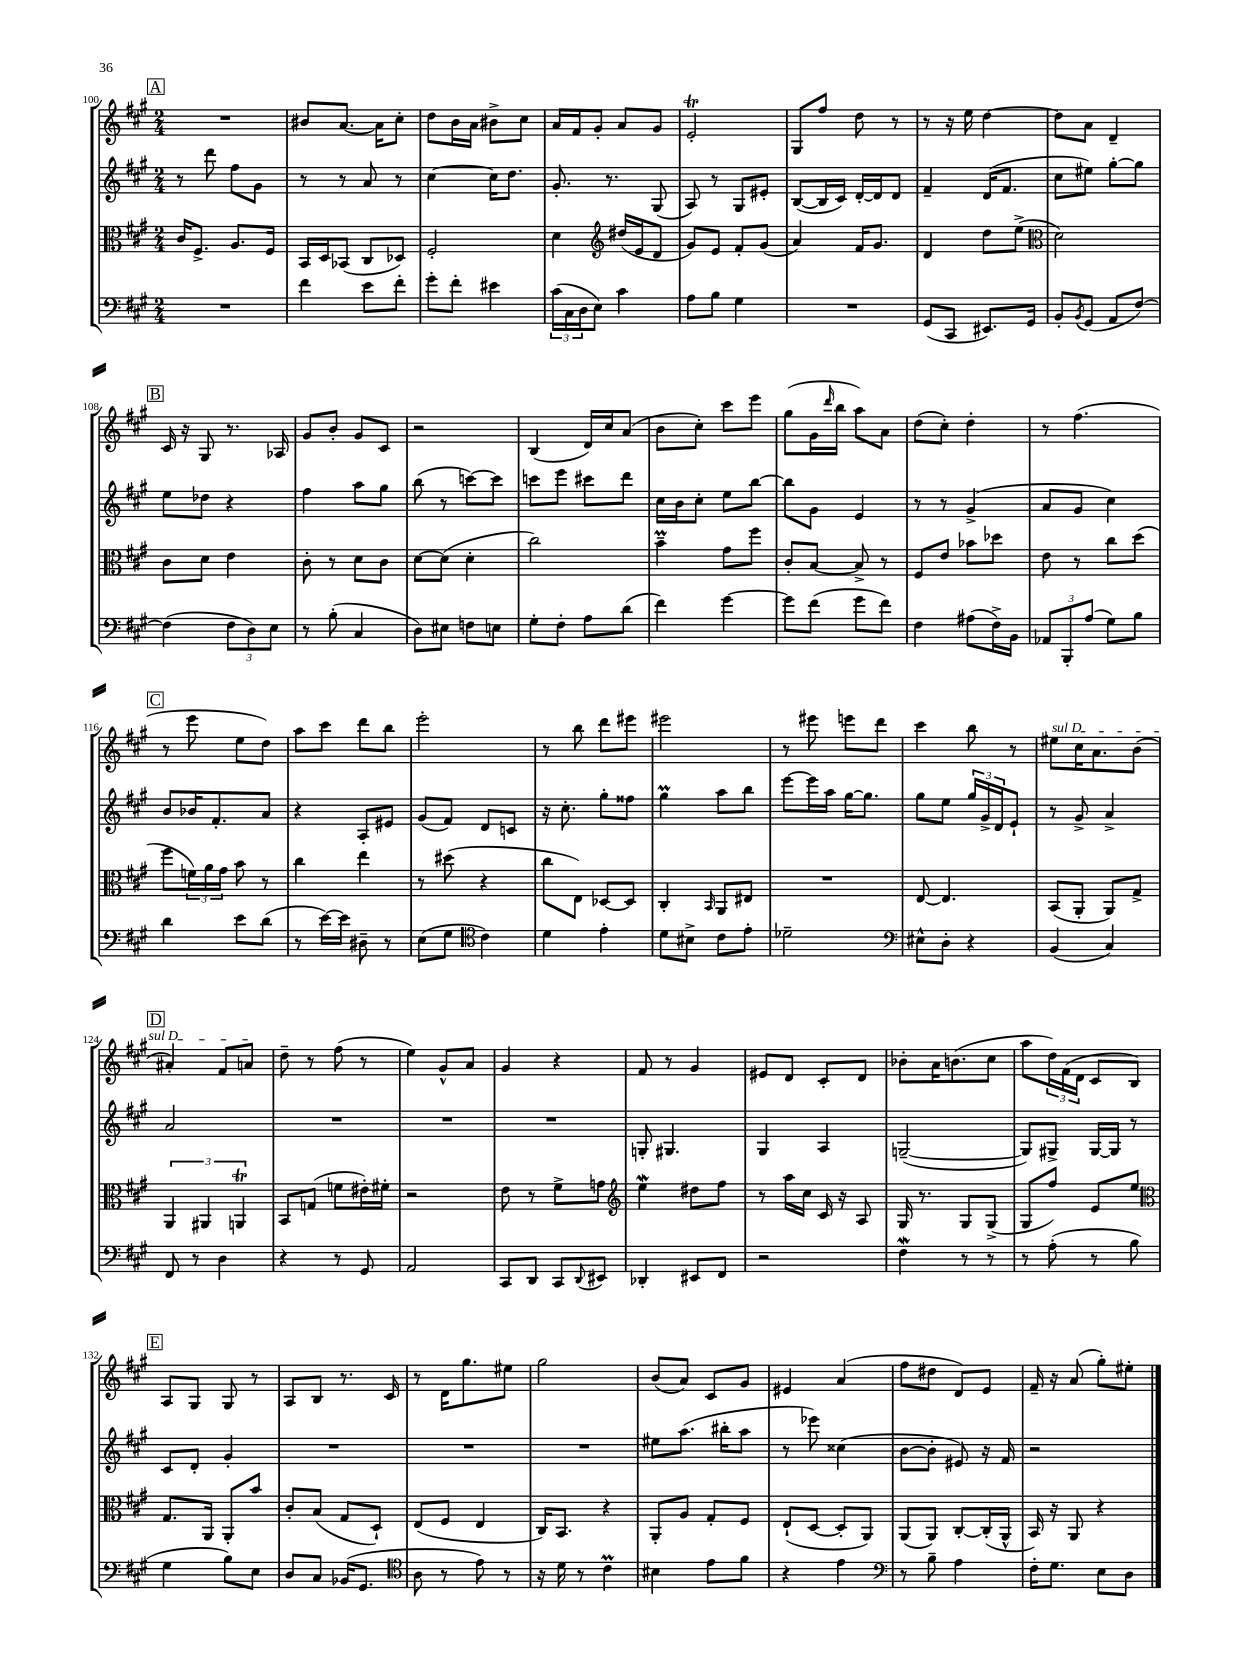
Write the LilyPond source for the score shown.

<<
\new StaffGroup <<
\new Staff = "s0" {
    \clef treble \key a \major \numericTimeSignature \time 2/4
    \mark \markup { \box "A" } R2 |
    bis'8 a'8.~ a'16 cis''8-. |
    d''8 b'16 a'16 bis'8-> cis''8 |
    a'16 fis'16 gis'8-. a'8 gis'8 |
    e'2-.\trill |
    gis8 fis''8 d''8 r8 |
    r8 r16 e''16 d''4~ |
    d''8 a'8 d'4-- |
    \mark \markup { \box "B" } cis'16 r16 gis8 r8. aes16 |
    gis'8 b'8-. gis'8 cis'8 |
    r2 |
    b4( d'16) cis''16 a'8( |
    b'8 cis''8-.) cis'''8 e'''8 |
    gis''8( gis'16 \grace { d'''16 } b''16 a''8) a'8 |
    d''8( cis''8-.) d''4-. |
    r8 fis''4.( |
    \mark \markup { \box "C" } r8 e'''8 e''8 d''8) |
    a''8 cis'''8 d'''8 b''8 |
    e'''2-. |
    r8 b''8 d'''8 eis'''8 |
    eis'''2 |
    r8 eis'''8 e'''8 d'''8 |
    cis'''4 b''8 r8 |
    \once \override TextSpanner.bound-details.left.text = \markup { \italic "sul D" } eis''8\startTextSpan cis''16 a'8. b'8( |
    \mark \markup { \box "D" } ais'4-.) fis'8 a'8\stopTextSpan |
    d''8-- r8 fis''8( r8 |
    e''4) gis'8-^ a'8 |
    gis'4 r4 |
    fis'8 r8 gis'4 |
    eis'8 d'8 cis'8-. d'8 |
    bes'8-. a'16 b'8.( cis''8 |
    a''8 \tuplet 3/2 { d''16) fis'16( d'16 } cis'8 b8) |
    \mark \markup { \box "E" } a8 gis8 gis8 r8 |
    a8 b8 r8. cis'16 |
    r8 d'16 gis''8. eis''8 |
    gis''2 |
    b'8( a'8) cis'8 gis'8 |
    eis'4 a'4( |
    fis''8 dis''8 d'8) e'8 |
    fis'16-- r16 a'8( gis''8-.) eis''8-. \bar "|." |
}
\new Staff = "s1" {
    \clef treble \key a \major \numericTimeSignature \time 2/4
    \mark \markup { \box "A" } r8 d'''8 fis''8 gis'8 |
    r8 r8 a'8 r8 |
    cis''4~ cis''16 d''8. |
    gis'8.-. r8. gis8( |
    a8) r8 gis8 eis'8-. |
    b8~( b16 cis'16) d'16~-. d'16 d'8 |
    fis'4-- d'16( fis'8. |
    cis''8 eis''8) gis''8~-. gis''8 |
    \mark \markup { \box "B" } e''8 des''8 r4 |
    fis''4 a''8 gis''8 |
    b''8( r8 c'''8~) c'''8 |
    c'''8 e'''8 cis'''8 d'''8 |
    cis''16 b'16 cis''8-. e''8 b''8~ |
    b''8 gis'8 e'4 |
    r8 r8 gis'4->( |
    a'8 gis'8 cis''4) |
    \mark \markup { \box "C" } b'8 bes'16 fis'8.-. a'8 |
    r4 a8-. eis'8 |
    gis'8( fis'8) d'8 c'8 |
    r16 cis''8.-. gis''8-. fisis''8 |
    gis''4\prall a''8 b''8 |
    e'''8~ e'''16 a''16 gis''16~ gis''8. |
    gis''8 e''8 \tuplet 3/2 { gis''16 gis'16-> d'16 } e'8-! |
    r8 gis'8-> a'4-> |
    \mark \markup { \box "D" } a'2 |
    R2 |
    R2 |
    R2 |
    g8-. gis4. |
    gis4 a4 |
    g2~--( |
    g8) gis8-> gis16~ gis16 r8 |
    \mark \markup { \box "E" } cis'8 d'8-. gis'4-. |
    R2 |
    R2 |
    R2 |
    eis''8 a''8.( bis''16-. a''8 |
    r8 ees'''8) cisis''4( |
    b'8~ b'8-. eis'8) r16 fis'16 |
    r2 \bar "|." |
}
\new Staff = "s2" {
    \clef alto \key a \major \numericTimeSignature \time 2/4
    \mark \markup { \box "A" } cis'16 fis8.-> a8. fis16 |
    b,16 d16 bes,8( cis8 des8) |
    fis2-. |
    d'4 \clef treble dis''16( e'16 d'8 |
    gis'8) e'8 fis'8-. gis'8( |
    a'4) fis'16 gis'8. |
    d'4 d''8 e''8->( |
    \clef alto d'2) |
    \mark \markup { \box "B" } cis'8 d'8 e'4 |
    cis'8-. r8 d'8 cis'8 |
    d'8~ d'8( d'4-. |
    cis''2) |
    b'4--\prall gis'8 fis''8 |
    cis'8-. b8~ b8-> r8 |
    fis8 e'8 bes'8 des''8 |
    e'8 r8 cis''8 d''8( |
    \mark \markup { \box "C" } fis''8 \tuplet 3/2 { f'16) a'16 gis'16 } b'8 r8 |
    cis''4 e''4 |
    r8 dis''8( r4 |
    cis''8 e8) des8~ des8 |
    cis4-. \grace { b,16 } a,8 eis8 |
    R2 |
    e8~ e4. |
    b,8( a,8-. a,8) gis8-> |
    \mark \markup { \box "D" } \tuplet 3/2 { a,4 ais,4 a,4\trill } |
    b,8 g8( f'8 eis'16-.) fis'16-. |
    r2 |
    e'8 r8 fis'8-> g'8 |
    \clef treble e''4\mordent dis''8 fis''8 |
    r8 a''16 cis''16 cis'16 r16 a8 |
    gis16 r8. gis8 gis8->( |
    gis8 fis''8) e'8 e''8 |
    \mark \markup { \box "E" } \clef alto gis8. a,16 a,8-. b'8 |
    cis'8-. b8( gis8 d8-!) |
    e8( fis8 e4 |
    cis16) b,8. r4 |
    a,8-. a8 gis8-. fis8 |
    e8-!( d8~ d8-. a,8) |
    a,8( a,8) cis8~-. cis16-.( a,16-^ |
    b,16) r16 a,8 r4 \bar "|." |
}
\new Staff = "s3" {
    \clef bass \key a \major \numericTimeSignature \time 2/4
    \mark \markup { \box "A" } R2 |
    fis'4 e'8 fis'8-. |
    gis'8-. fis'8-. eis'4 |
    \tuplet 3/2 { cis'16( cis16 d16 } e8) cis'4 |
    a8 b8 gis4 |
    R2 |
    gis,8( cis,8 eis,8.) gis,16 |
    b,8-. \acciaccatura { b,8 } gis,8( a,8 fis8~) |
    \mark \markup { \box "B" } fis4( \tuplet 3/2 { fis8 d8) e8 } |
    r8 b8-.( cis4 |
    d8) eis8 f8 e8 |
    gis8-. fis8-. a8 d'8( |
    fis'4) gis'4~ |
    gis'8 fis'8( gis'8 fis'8) |
    fis4 ais8( fis16->) b,16 |
    \tuplet 3/2 { aes,8 b,,8-. a8( } gis8) b8 |
    \mark \markup { \box "C" } d'4 e'8 d'8( |
    r8 e'16~) e'16 dis8-- r8 |
    e8( gis8 \clef tenor cis'4) |
    d'4 e'4-. |
    d'8 bis8-> cis'8 e'8-. |
    des'2-- |
    \clef bass eis8-^ d8-. r4 |
    b,4( cis4) |
    \mark \markup { \box "D" } fis,8 r8 d4 |
    r4 r8 gis,8 |
    a,2 |
    cis,8 d,8 cis,8 \appoggiatura { d,8 } eis,8 |
    des,4-. eis,8 fis,8 |
    r2 |
    fis4\mordent r8 r8 |
    r8 a8-.( r8 b8 |
    \mark \markup { \box "E" } gis4 b8) e8 |
    d8 cis8 bes,16( gis,8. |
    \clef tenor a8 r8 e'8) r8 |
    r16 d'16 r8 cis'4\prall |
    bis4 e'8 fis'8 |
    r4 e'4 |
    \clef bass r8 b8-- a4 |
    fis16-. gis8. e8 d8 \bar "|." |
}
>>
>>
\layout { \context { \Score currentBarNumber = #100 } }
